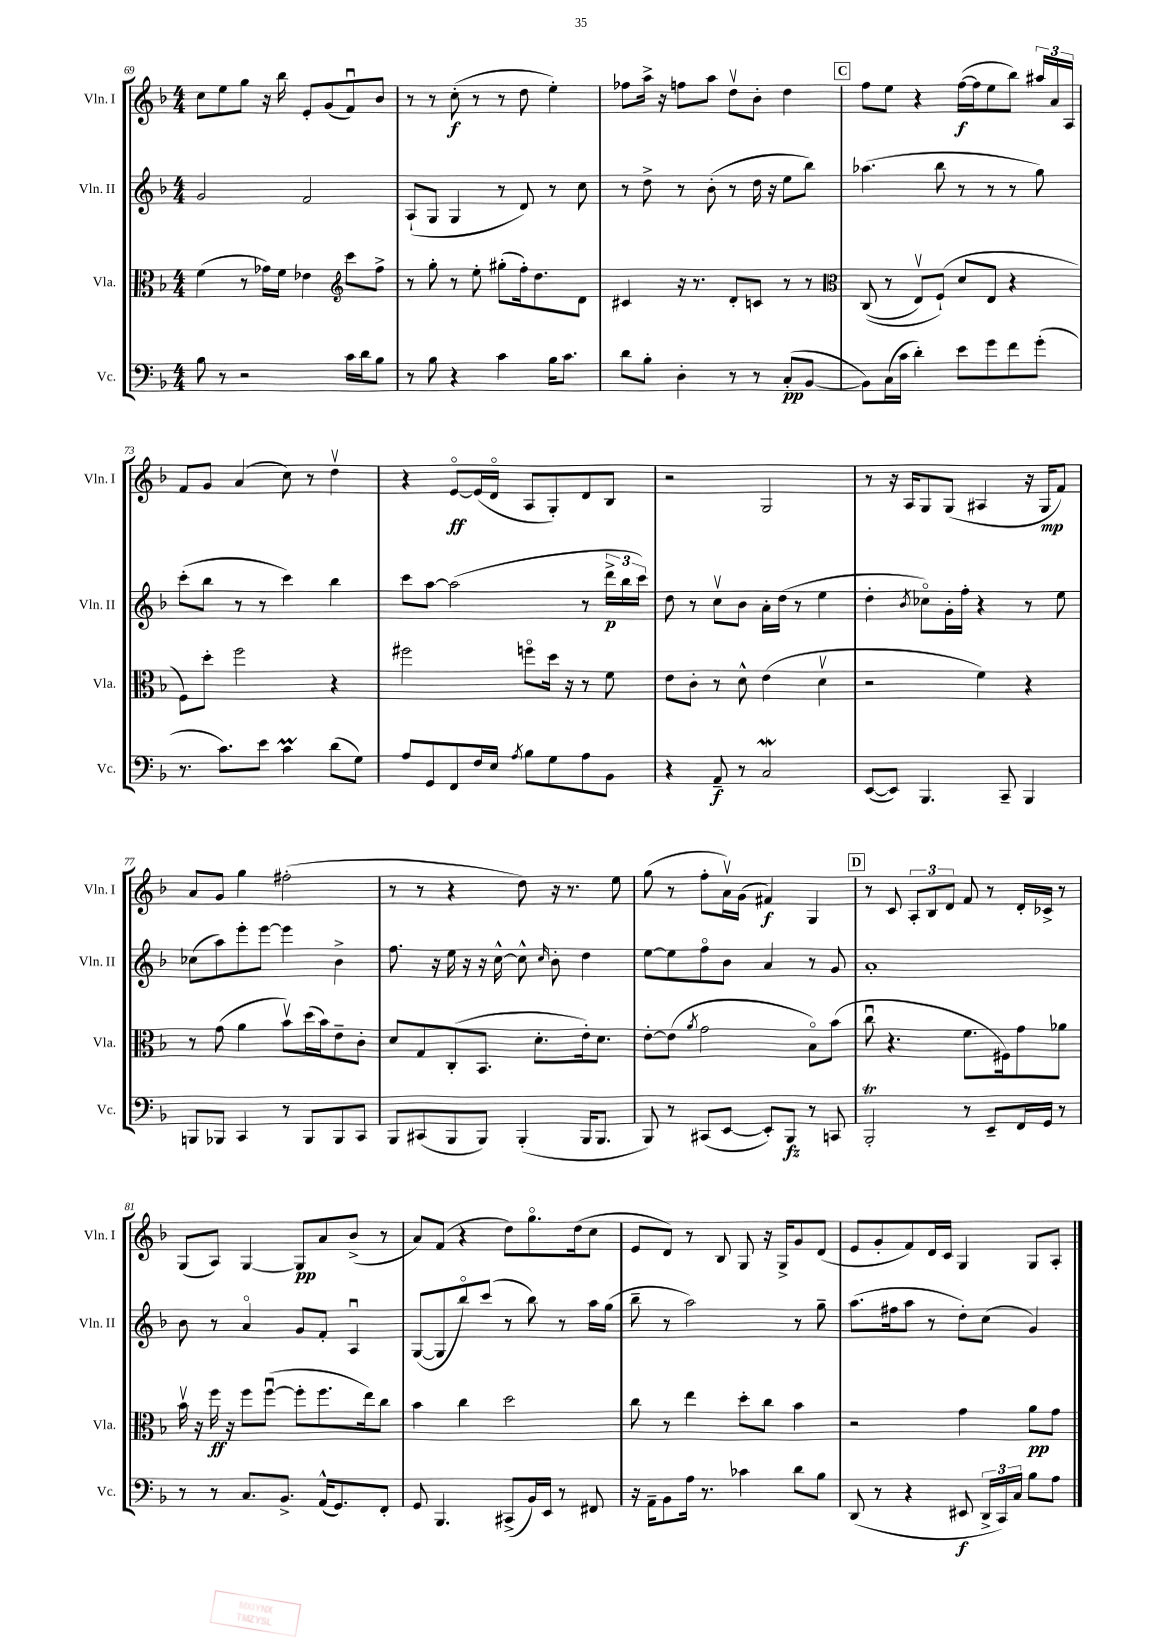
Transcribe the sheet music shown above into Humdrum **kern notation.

**kern	**kern	**kern	**kern
*staff4	*staff3	*staff2	*staff1
*clefF4	*clefC3	*clefG2	*clefG2
*k[b-]	*k[b-]	*k[b-]	*k[b-]
*M4/4	*M4/4	*M4/4	*M4/4
8B-\	(4f\	2g/	8cc\L
8r	.	.	8ee\
2r	8r	.	8gg\J
.	16g-\LL)	.	16r
.	16f\JJ	.	16bb-\
.	4e-\	2f/	8e'/L
.	.	.	(8g/
*	*clefG2	*	*
16c\LL	8ccc\L	.	8fu/)
16d\J	.	.	.
8B-\J	8ff^\J	.	8b-/J
=	=	=	=
8r	8r	(8A`/L	8r
8B-\	8gg'\	8G/J	8r
4r	8r	4G/	(8cc'\
.	8ee'\	.	8r
4c\	(8gg#'\L	8r	8r
.	16ff'\k)	8d/)	8dd\
.	8.dd\	.	.
16B-\LK	.	8r	4ee'\)
8.c\J	.	.	.
.	8d\J	8cc\	.
=	=	=	=
8d\L	4c#/	8r	8ff-\L
8B-'\J	.	8dd^\	16aa^\Jk
.	.	.	16r
4D'\	16r	8r	8ff\L
.	8.r	.	.
.	.	(8b-'\	8aa\J
8r	8d'/L	8r	8ddv\L
8r	8c/J	16dd\	8b-'\J
.	.	16r	.
(8C'/L	8r	8ee\L	4dd\
[8BB-/J	8r	8bb-\J)	.
=	=	=	=
*	*clefC3	*	*
8BB-\]L)	&((8C/	(4.aa-\	8ff\L
(16C\L	8r	.	8ee\J
16c\JJ	.	.	.
4d'\)	8Ev/L)	.	4r
.	(8F`/J&)	8bb-\	.
8e\L	8d/L	8r	([16ff\LL
.	.	.	16ff\]J
8g\	8E/J	8r	8ee\
8f\	4r	8r	8bb-\J)
(8g'\J	.	8gg\)	24aa#/LL
.	.	.	24a/
.	.	.	24A/JJ
=	=	=	=
8.r	8F\L)	(8ccc'\L	8f/L
.	8dd'\J	8bb-\J	8g/J
8.c\L)	.	.	.
.	2ff\	8r	(4a/
8e\J	.	8r	.
4c\	.	4ccc\)	8cc\)
.	.	.	8r
(8d\L	4r	4bb-\	4ddv\
8G\J)	.	.	.
=	=	=	=
8A/L	2ff#\	8ccc\L	4r
8GG/	.	[8aa\J	.
8FF/	.	(2aa\]	[8eo/L
16F/L	.	.	(16e/]L
16E/JJ	.	.	16do/JJ
8qA/	.	.	.
8B-\L	8ffo\L	.	8A/L
8G\	16dd\Jk	.	8G'/)
.	16r	.	.
8A\	8r	8r	8d/
8BB-\J	8f\	24ddd^\LL	8B-/J
.	.	24bb-\	.
.	.	24ccc\JJ)	.
=	=	=	=
4r	8e\L	8dd\	2r
.	8c'\J	8r	.
8AA~/	8r	8ccv\L	.
8r	8d^^\	8b-\J	.
2C/	(4e\	16a'\LL	2G/
.	.	(16dd\JJ	.
.	.	8r	.
.	4dv\	4ee\	.
=	=	=	=
([8EE/L	2r	4dd'\	8r
8EE/]J)	.	.	16r
.	.	.	16A/LK
.	.	8qb-/	.
4.BBB-/	.	8cc-o\L)	8G/
.	.	16g'\L	(8G/J
.	.	16ff'\JJ	.
.	4f\)	4r	4A#/
8CC~/	.	.	.
4BBB-/	4r	8r	16r
.	.	.	16G/LK
.	.	8ee\	8f/J)
=	=	=	=
8BBB/L	8r	(8cc-\L	8a/L
8BBB-/J	(8g\	8aa\)	8g/J
4CC/	4a\	8eee'\	4gg\
.	.	[8eee\J	.
8r	8b-v\L)	4eee\]	(2ff#'\
8BBB-/L	(16dd\L	.	.
.	16b-\J)	.	.
8BBB-/	8e~\	4b-^\	.
8CC/J	8c'\J	.	.
=	=	=	=
8BBB-/L	8d/L	8.ff\	8r
(8CC#/	8G/	.	8r
.	.	16r	.
8BBB-/	(8C'/	16ee\	4r
.	.	16r	.
8BBB-/J)	8.BB-/J	16r	.
.	.	[16cc^^\	.
(4BBB-'/	.	8cc^^\]	8dd\)
.	8.d'\L	.	.
.	.	16qqcc/	.
.	.	8b-'\	16r
.	.	.	8.r
16BBB-/LK	16e'\k)	4dd\	.
8.BBB-/J	8.d\J	.	.
.	.	.	8ee\
=	=	=	=
8BBB-/)	[8e'\L	[8ee\L	(8gg\
8r	(8e\]J	8ee\]	8r
.	8qa/	.	.
(8CC#/L	2g\	8ffo\	8ff'\L
[8EE/J	.	8b-\J	16av\L)
.	.	.	(16g\JJ
8EE'/]L)	.	4a/	4f#/)
8BBB-/J	.	.	.
8r	8B-o\L)	8r	4G/
8CC/	(8b-\J	8g/	.
=	=	=	=
2BBB-'/	8ccu\	1a'	8r
.	4.r	.	8c/
.	.	.	12A'/L
.	.	.	12B-/
.	.	.	12d/J
8r	8.f\L	.	8f/
8EE~/L	.	.	8r
.	16F#\k)	.	.
16FF/L	8g\	.	16d'/LL
16GG/JJ	.	.	16c-^/JJ
8r	8a-\J	.	8r
=	=	=	=
8r	16b-v\	8b-\	(8G/L
.	16r	.	.
8r	16ff\	8r	8A/J)
.	16r	.	.
8.C/L	8ff\L	4ao/	[4G/
.	([8ffu\J	.	.
8.BB-^/J	.	.	.
.	8ff'\]L	8g/L	8G/]L
(16AA^^/LK	8.ff\	8f'/J	8a/
8.GG/)	.	.	.
.	.	4Au/	(8b-^/J
.	16ee\k)	.	.
8FF'/J	8cc\J	.	8r
=	=	=	=
8GG/	4b-\	([8G/L	8a/L)
4.BBB-/	.	8G/]	(8f/J
.	4cc\	8bb-o/)	4r
.	.	(8ccc/J	.
(8CC#^/L	2dd\	8r	8dd\L)
16BB-/L)	.	8bb-\)	8.ggo\
16EE/JJ	.	.	.
8r	.	8r	.
.	.	.	(16dd\k
8FF#/	.	16aa\LL	8cc\J
.	.	(16gg\JJ	.
=	=	=	=
16r	8cc\	8bb-~\	8e/L
16AA~\LK	.	.	.
8BB-\	8r	8r	8d/J)
16A\Jk	4ee\	2aa\)	8r
8.r	.	.	.
.	.	.	8B-/
4c-\	8dd'\L	.	8G/
.	8cc\J	.	16r
.	.	.	16G^/LK
8d\L	4b-\	8r	8g/
8B-\J	.	8gg~\	(8d/J
=	=	=	=
(8DD/	2r	(8.aa\L	8e/L
8r	.	.	8g'/
.	.	16ff#\k	.
4r	.	8aa\J	8f/)
.	.	8r	16d/L
.	.	.	16c/JJ
8EE#/	4g\	8dd'\L)	4G/
24DD^/LL	.	(8cc\J	.
24CC/)	.	.	.
24C/JJ	.	.	.
8B-\L	8a\L	4g/)	8G/L
8A\J	8g\J	.	8A'/J
==	==	==	==
*-	*-	*-	*-
